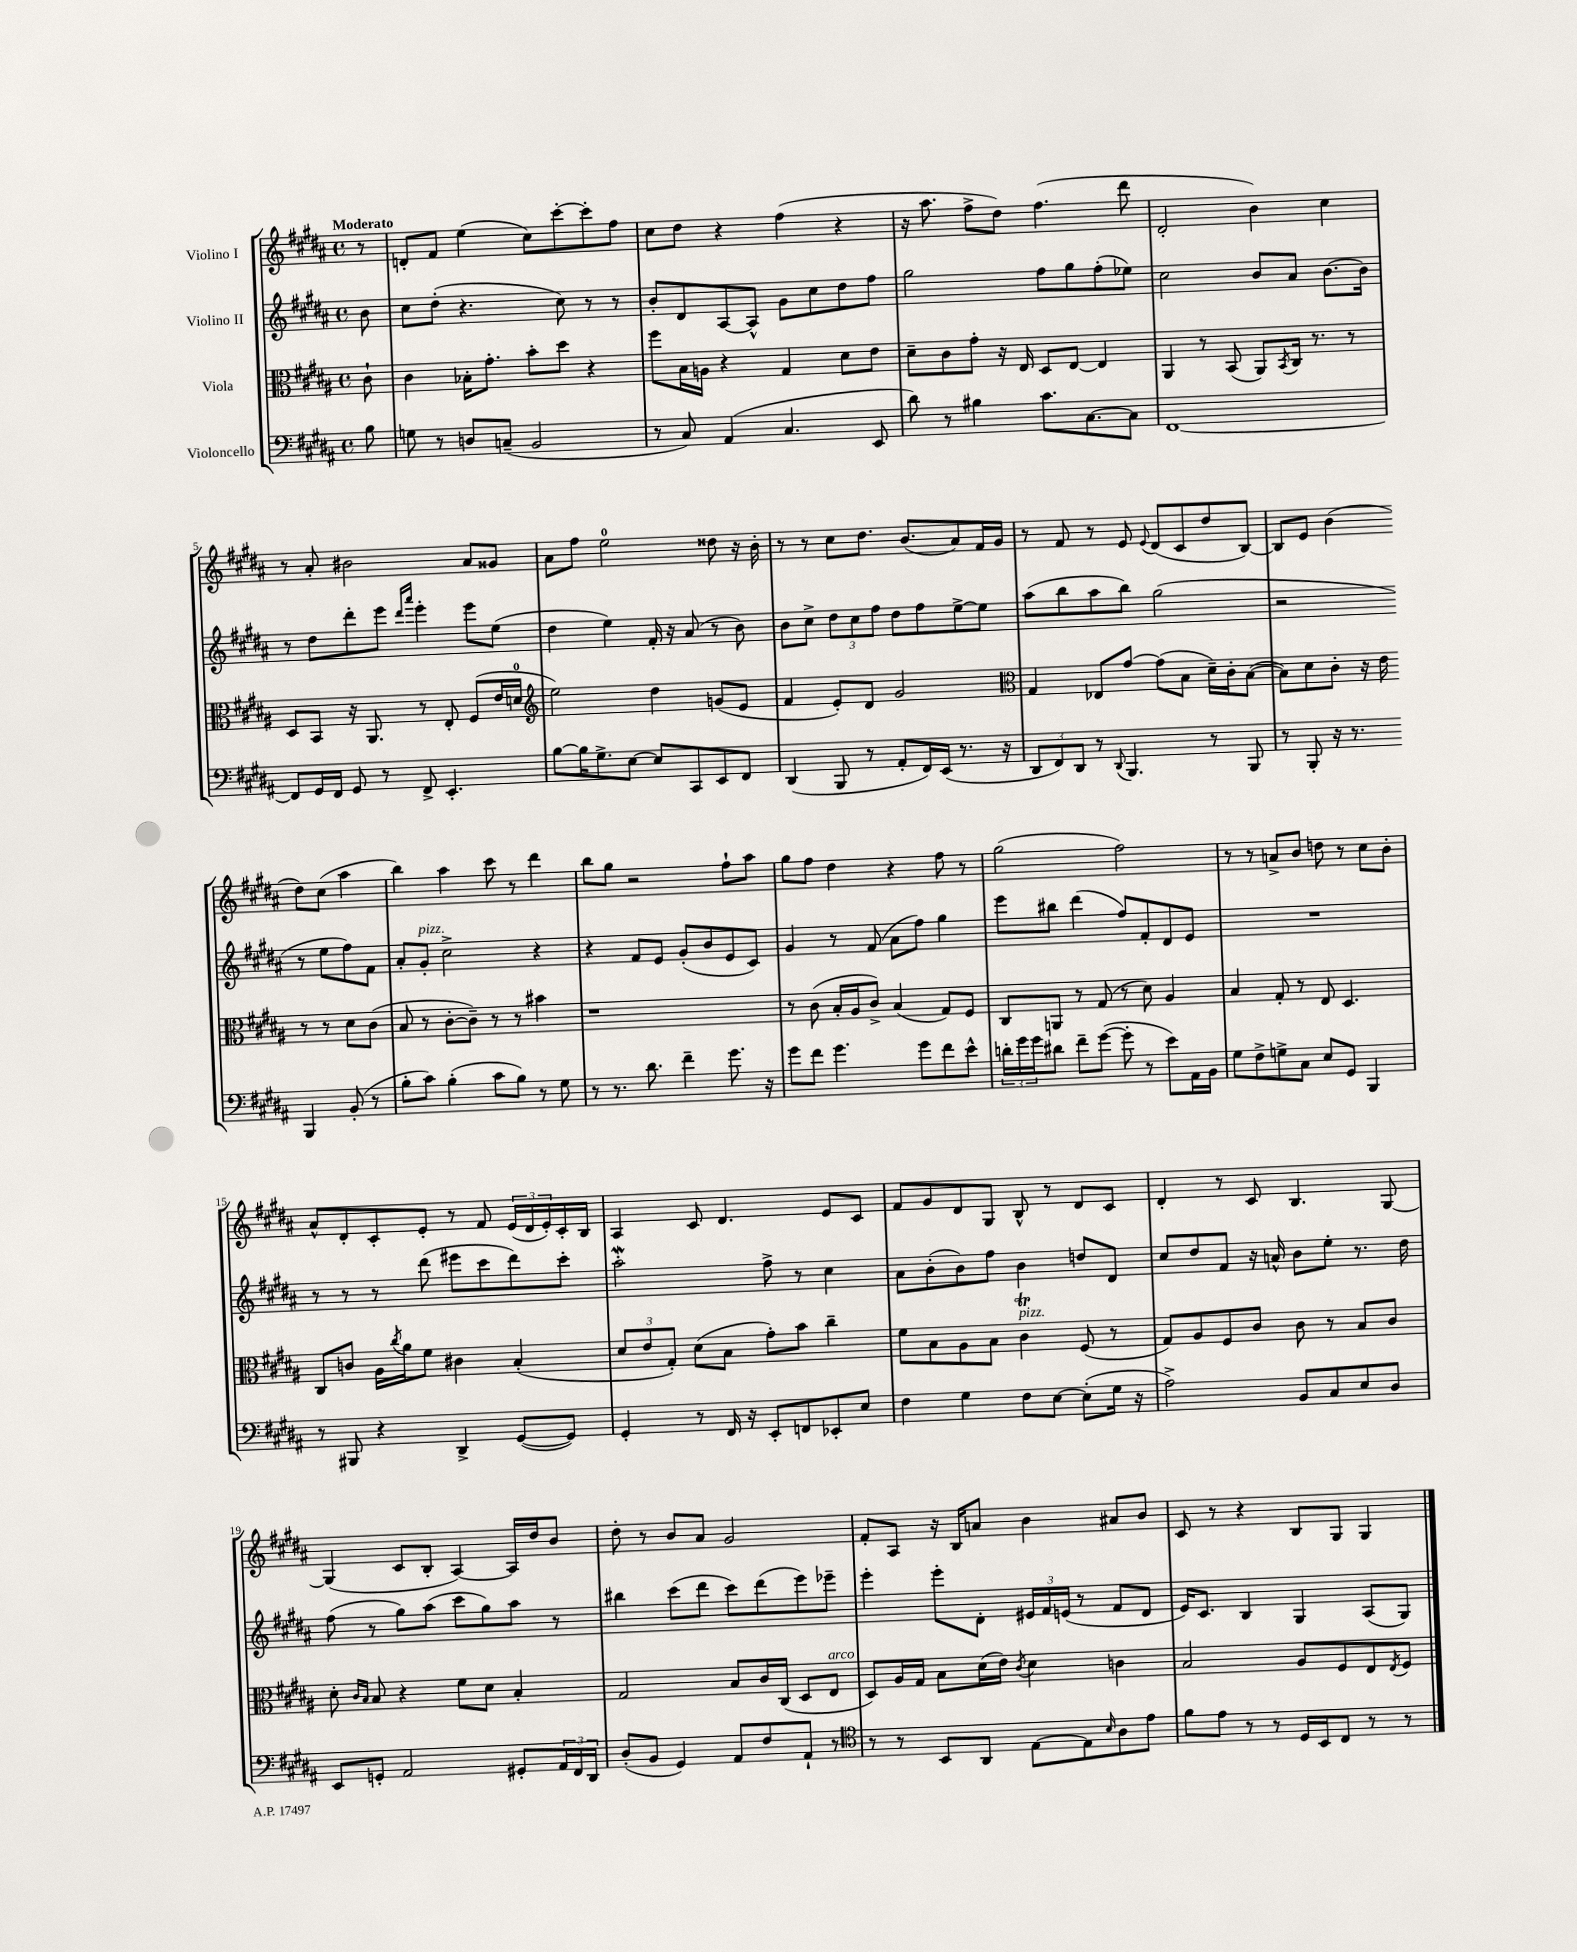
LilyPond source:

<<
\new StaffGroup <<
\new Staff = "s0" \with { instrumentName = "Violino I" } {
    \clef treble \key b \major \defaultTimeSignature \time 4/4 \partial 8 \tempo "Moderato"
    r8 |
    d'8-. fis'8 e''4( cis''8) cis'''8~-. cis'''8-. fis''8 |
    cis''8 dis''8 r4 fis''4( r4 |
    r16 ais''8. fis''8-> dis''8) fis''4.( dis'''8 |
    dis'2-. b'4) cis''4 |
    r8 ais'8-. bis'2 ais'8 gisis'8 |
    ais'8 fis''8 e''2-0 disis''8 r16 b'16-. |
    r8 r8 cis''8 dis''8. b'8.( ais'8) fis'16 gis'16 |
    r8 fis'8 r8 e'8 \appoggiatura { e'8 } dis'8( cis'8 dis''8 b8~) |
    b8 e'8 b'4( dis''8) cis''8( ais''4 |
    b''4) ais''4 cis'''8 r8 dis'''4 |
    b''8 gis''8 r2 fis''8-! ais''8 |
    gis''8 fis''8 dis''4 r4 fis''8 r8 |
    gis''2( fis''2) |
    r8 r8 a'8-> b'8 d''8 r8 cis''8 b'8-. |
    ais'8-^ dis'8-. cis'8-. e'8-. r8 fis'8 \tuplet 3/2 { e'16( dis'16 e'16-.) } cis'16-. b16 |
    ais4 cis'8 dis'4. e'8 cis'8 |
    fis'8 gis'8 dis'8 gis8 b8-^ r8 dis'8 cis'8 |
    dis'4-. r8 cis'8 b4. gis8~ |
    gis4( cis'8 b8-. ais4~) ais16 dis''16 b'8 |
    dis''8-. r8 b'8 ais'8 gis'2 |
    fis'8-. ais8 r16 b16 a'8 b'4 ais'8 b'8 |
    cis'8 r8 r4 b8 gis8 gis4 \bar "|." |
}
\new Staff = "s1" \with { instrumentName = "Violino II" } {
    \clef treble \key b \major \defaultTimeSignature \time 4/4 \partial 8
    b'8 |
    cis''8 dis''8-.( r4. cis''8) r8 r8 |
    b'8-. dis'8 ais8~ ais8-^ gis'8 cis''8 dis''8 fis''8 |
    gis''2 fis''8 gis''8 fis''8-.( ees''8) |
    cis''2 b'8 ais'8 b'8.~ b'16 |
    r8 dis''8 dis'''8-. e'''8 \grace { dis'''16 ais'''16 } e'''4-. e'''8 e''8( |
    dis''4 e''4) fis'16-. r16 ais'8( r8 b'8) |
    b'8 cis''8-> \tuplet 3/2 { dis''8 cis''8 fis''8 } dis''8 fis''8 e''8~-> e''8 |
    ais''8( b''8 ais''8 b''8) gis''2( |
    r2 r8 e''8 fis''8) fis'8 |
    ais'8-. gis'8-.^\markup { \italic "pizz." } cis''2-> r4 |
    r4 fis'8 e'8 gis'8-.( b'8 e'8 cis'8) |
    gis'4 r8 fis'8( ais'8 fis''8) gis''4 |
    e'''8 bis''8 dis'''4( fis''8) fis'8-. dis'8 e'8 |
    R1 |
    r8 r8 r8 dis'''8( eis'''8 cis'''8 dis'''8) cis'''8-. |
    ais''2-.\mordent fis''8-> r8 cis''4 |
    ais'8 b'8-.( b'8) fis''8 b'4 d''8 dis'8 |
    cis''8 dis''8 fis'8 r16 a'16-^ b'8 e''8-. r8. dis''16 |
    fis''8( r8 gis''8) ais''8( cis'''8 gis''8) ais''8 r8 |
    bis''4 cis'''8( dis'''8 cis'''8) dis'''8( e'''8) ees'''8-- |
    e'''4-. e'''8-. dis'8-. \tuplet 3/2 { eis'16 fis'16 e'16( } r8 fis'8 dis'8 |
    e'16) cis'8. b4 gis4 ais8( gis8) \bar "|." |
}
\new Staff = "s2" \with { instrumentName = "Viola" } {
    \clef alto \key b \major \defaultTimeSignature \time 4/4 \partial 8
    cis'8-! |
    cis'4 bes16-. gis'8.-. b'8-. dis''8 r4 |
    fis''8 b16 a16 r4 gis4 dis'8 e'8 |
    dis'8-- cis'8 gis'8-. r16 e16 dis8 e8~ e4 |
    ais,4 r8 b,8( ais,8) \acciaccatura { b,8 } cis16 r8. r8 |
    dis8 b,8 r16 ais,8. r8 e8-. fis8( e'16 d'16-0 |
    \clef treble e''2) dis''4 g'8( e'8 |
    fis'4 e'8-.) dis'8 gis'2 |
    \clef alto gis4 ees8 gis'8~ gis'8( b8 dis'16--) cis'16-. b8~( |
    b8) dis'8 cis'8-. r16 e'16 r8 r8 dis'8 cis'8( |
    b8 r8 cis'8~-. cis'8--) r8 r8 bis'4 |
    r1 |
    r8 cis'8( b16-. ais16 cis'8->) b4( gis8) fis8 |
    cis8 a,8 r8 gis8( r8 dis'8) ais4 |
    b4 gis8-. r8 e8 dis4. |
    cis8 c'8 ais16 \acciaccatura { cis''8 } ais'16 fis'8 cis'4 b4-.( |
    \tuplet 3/2 { dis'8 e'8 gis8-.) } dis'8( b8 gis'8-.) b'8 cis''4-- |
    fis'8 b8 ais8 b8 cis'4\trill^\markup { \italic "pizz." } fis8( r8 |
    gis8) ais8 fis8 cis'8 cis'8 r8 b8 cis'8 |
    dis'8-. \grace { cis'16 b16 } b8 r4 fis'8 dis'8 b4-. |
    gis2 b8 cis'16 cis16( dis8 e8^\markup { \italic "arco" } |
    dis8) ais16 gis16 b8 dis'16( e'16) \acciaccatura { cis'8 } dis'4 c'4 |
    b2 ais8 fis8 e8 \acciaccatura { e8 } fis8 \bar "|." |
}
\new Staff = "s3" \with { instrumentName = "Violoncello" } {
    \clef bass \key b \major \defaultTimeSignature \time 4/4 \partial 8
    b8 |
    g8 r8 d8 c8--( b,2 |
    r8 cis8) ais,4( cis4. e,8 |
    dis'8) r8 bis4 cis'8. cis8.~ cis8 |
    fis,1~ |
    fis,8 gis,16 fis,16 gis,8 r8 fis,8-> e,4.-. |
    b8~ b16 gis8.-> e8~ e8 cis,8 e,8 fis,8 |
    dis,4( b,,8 r8 ais,8-. fis,16) e,16( r8. r16 |
    \tuplet 3/2 { dis,8 fis,8) dis,8 } r8 \appoggiatura { dis,8 } b,,4. r8 b,,8 |
    r8 b,,8-. r16 r8. b,,4 b,8-.( r8 |
    b8-. cis'8) b4-.( cis'8 b8) r8 gis8 |
    r8 r8. dis'8. fis'4-- gis'8. r16 |
    gis'8 fis'8 gis'4. gis'8 fis'8 e'8-^ |
    \tuplet 3/2 { d'16-. gis'16 gis'16 } dis'8 fis'8-- gis'8~( gis'8-. r8 e'8) ais,16 b,16 |
    gis8 fis8-> g8-> cis8 e8 gis,8 b,,4 |
    r8 bis,,8 r4 dis,4-> gis,8~( gis,8) |
    gis,4-. r8 fis,16 r16 e,8-. f,8 ees,8-. e8 |
    fis4 gis4 fis8 e8~ e8-.( gis16 r16 |
    ais2->) b,8 cis8 e8 dis8 |
    e,8 g,8-. ais,2 gis,8-. \tuplet 3/2 { ais,16 fis,16 dis,16 } |
    dis8-.( b,8 gis,4) ais,8 fis8 ais,8-! r8 |
    \clef tenor r8 r8 b,8 ais,8 e8~ e8 \grace { b16 } ais8 e'8 |
    fis'8 e'8 r8 r8 dis16 b,16 cis8 r8 r8 \bar "|." |
}
>>
>>
